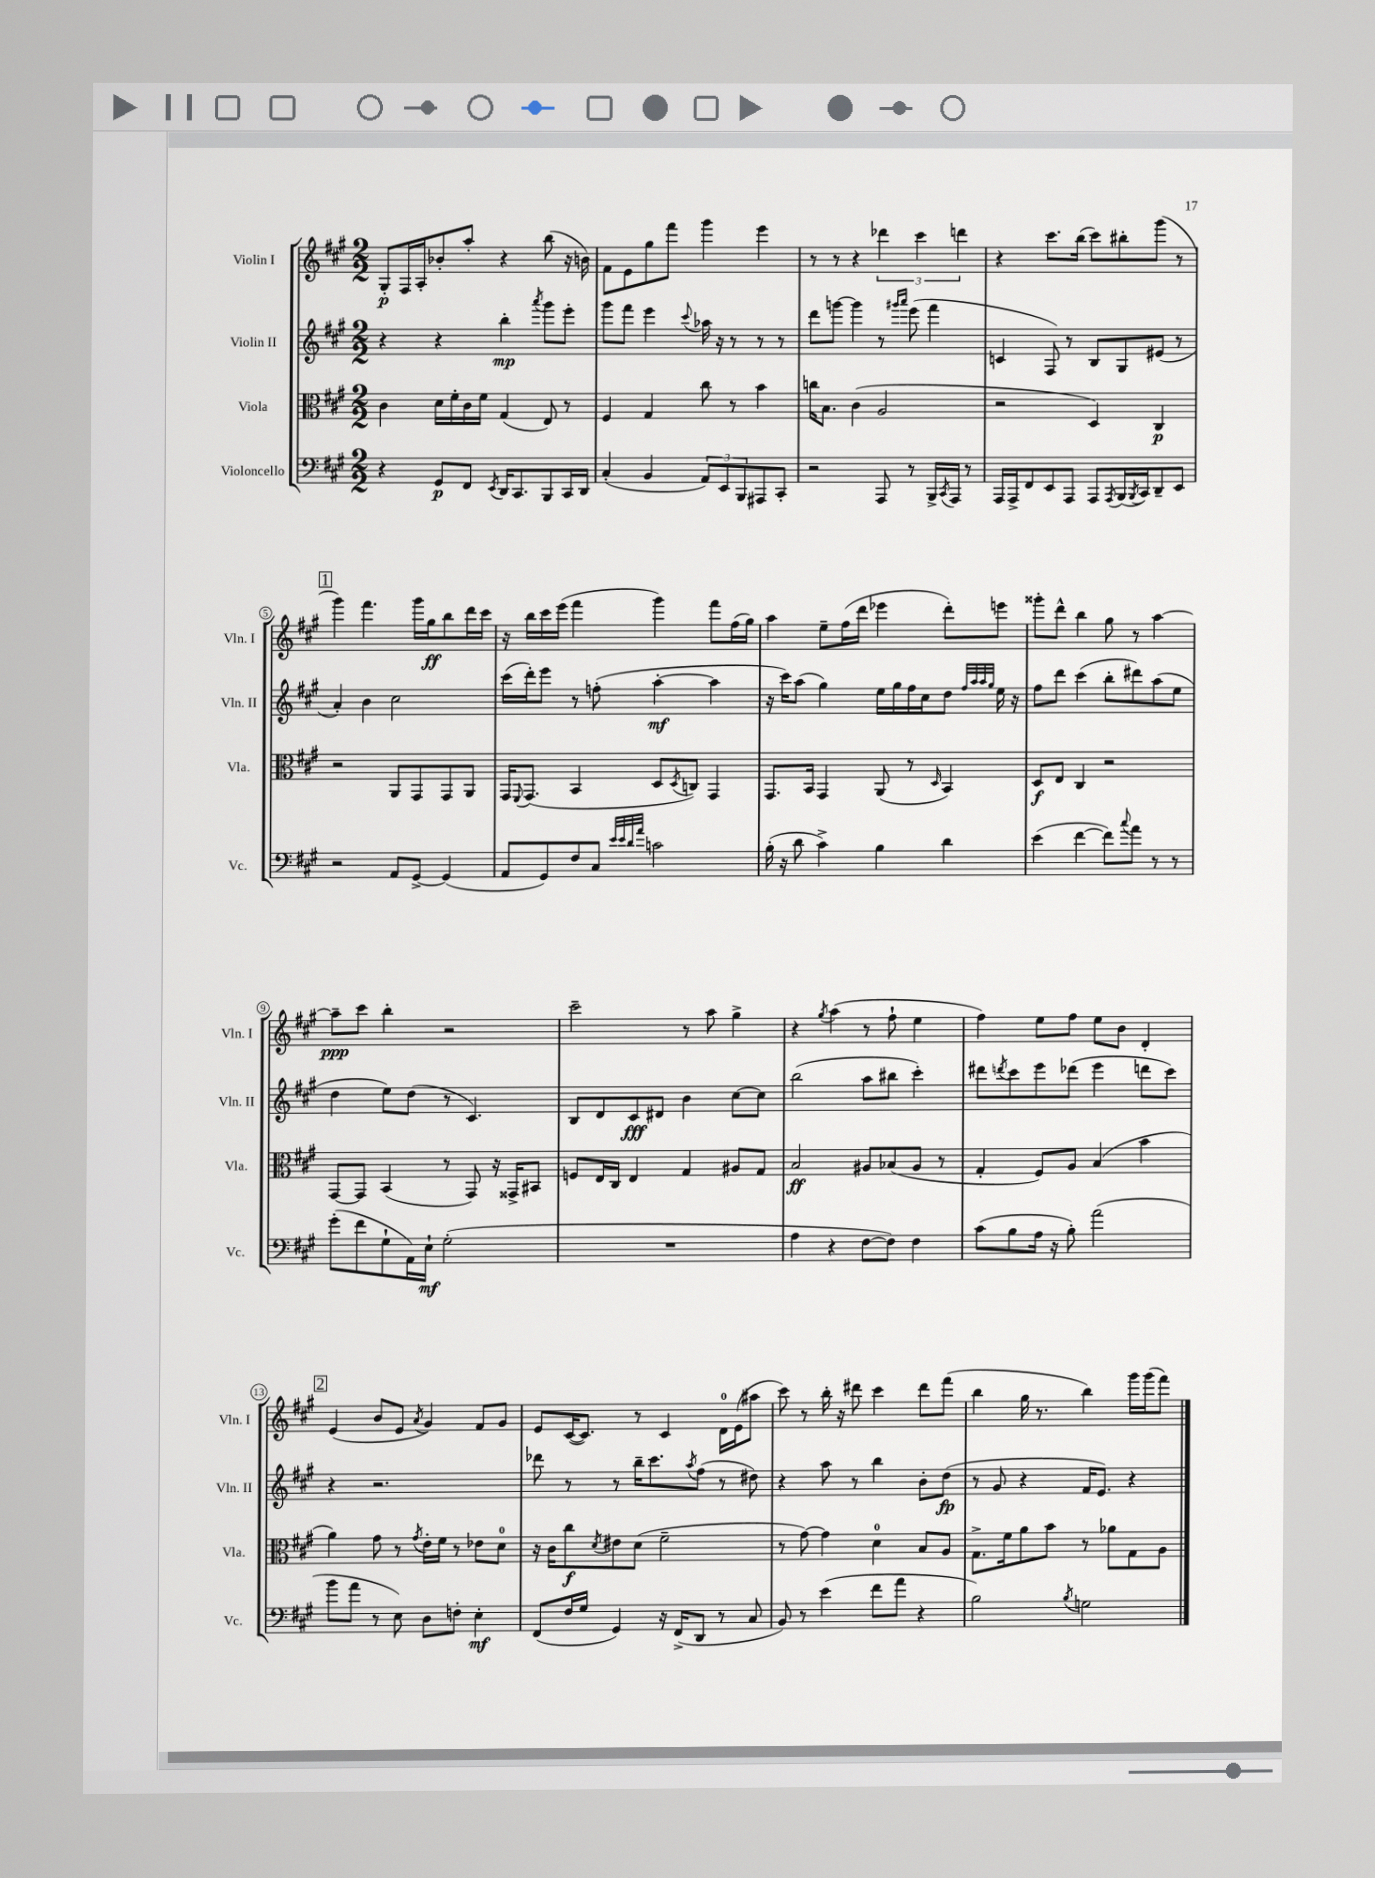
<<
\new StaffGroup <<
\new Staff = "s0" \with { instrumentName = "Violin I" shortInstrumentName = "Vln. I" } {
    \clef treble \key a \major \numericTimeSignature \time 2/2
    gis8-.\p fis16 a16-. bes'8-. a''8-. r4 b''8( r16 b'16) |
    fis'8 e'8 gis''8 fis'''8 gis'''4 e'''4 |
    r8 r8 r4 \tuplet 3/2 { des'''4 cis'''4 d'''4 } |
    r4 cis'''8. b''16( cis'''8) bis''8-. gis'''8( r8 |
    \mark \markup { \box "1" } gis'''4) fis'''4. gis'''16 gis''16\ff b''8 d'''16 cis'''16 |
    r16 b''16 cis'''16 e'''16( fis'''4 gis'''4) fis'''8 fis''16( gis''16) |
    a''4 e''8-- fis''16( d'''16 ees'''4 d'''8-.) e'''8 |
    gisis'''8-. d'''8-^ b''4 gis''8 r8 a''4~ |
    a''8--\ppp cis'''8 b''4-. r2 |
    cis'''2-- r8 a''8 gis''4-> |
    r4 \acciaccatura { gis''8 } a''4( r8 fis''8-! e''4 |
    fis''4) e''8 fis''8 e''8 b'8 d'4-. |
    \mark \markup { \box "2" } e'4( b'8 e'8 \acciaccatura { a'8 } gis'4) fis'8 gis'8 |
    e'8 cis'16~( cis'8.) r8 cis'4 d'16-0 e'16( ais''8 |
    cis'''8) r8 b''16-. r16 dis'''8 cis'''4 dis'''8 fis'''8( |
    b''4 gis''16 r8. b''4) gis'''16 gis'''16( fis'''8) \bar "|." |
}
\new Staff = "s1" \with { instrumentName = "Violin II" shortInstrumentName = "Vln. II" } {
    \clef treble \key a \major \numericTimeSignature \time 2/2
    r4 r4 b''4-.\mp \acciaccatura { a'''8 } gis'''8 e'''8-. |
    gis'''8 fis'''8 e'''4 \appoggiatura { cis'''8 } aes''16 r16 r8 r8 r8 |
    d'''8 g'''8~ g'''4 r8 \grace { gis'''16 a'''16 } e'''8( fis'''4 |
    c'4 fis8) r8 b8 gis8 eis'8( r8 |
    \mark \markup { \box "1" } a'4-.) b'4 cis''2 |
    cis'''16( d'''16-.) e'''8 r8 f''8-.( a''4~-.\mf a''4 |
    r16 cis'''16) a''8( gis''4) e''16 gis''16 fis''16 cis''16 d''8 \grace { fis''32 a''32 a''32 gis''32 } e''16 r16 |
    fis''8 d'''8 cis'''4( b''8-. dis'''8) a''8( e''8 |
    d''4 e''8) d''8( r8 cis'4.) |
    b8 d'8 cis'8\fff dis'8 b'4 cis''8~ cis''8 |
    b''2( a''8 bis''8 cis'''4-.) |
    dis'''8 \acciaccatura { d'''8 } cis'''8 e'''8 des'''8( e'''4 d'''8 cis'''8) |
    \mark \markup { \box "2" } r4 r2. |
    des'''8 r8 r8 b''16-- cis'''8. \acciaccatura { a''8 } fis''8( r8 dis''8) |
    r4 a''8 r8 b''4 b'8-. d''8\fp( |
    r8 gis'8 r4 fis'16 e'8.) r4 \bar "|." |
}
\new Staff = "s2" \with { instrumentName = "Viola" shortInstrumentName = "Vla." } {
    \clef alto \key a \major \numericTimeSignature \time 2/2
    cis'4 d'16 fis'16-. cis'16 fis'16 gis4( e8) r8 |
    fis4 gis4 cis''8 r8 b'4 |
    c''16 b8. cis'4( a2 |
    r2 d4) cis4\p |
    \mark \markup { \box "1" } r2 a,8 gis,8 gis,8 a,8 |
    gis,16 \appoggiatura { fis,8 } gis,8.( b,4 d8 \acciaccatura { d8 } c8) gis,4 |
    gis,8. b,16 gis,4 a,8( r8 \grace { d16 } b,4) |
    d8\f e8 cis4 r2 |
    gis,8~ gis,8 b,4( r8 gis,8) r16 gisis,16-> bis,8 |
    f8 e16 cis16 e4 gis4 ais8 gis8 |
    b2\ff ais8 bes8( ais8 r8 |
    gis4-. fis8) a8 b4( b'4 |
    \mark \markup { \box "2" } a'4) gis'8 r8 \acciaccatura { gis'8 } e'16-. fis'16 r8 ees'8 d'8-0 |
    r16 cis'16 cis''8\f \acciaccatura { d'8 } eis'8 d'8( fis'2-- |
    r8 gis'8~) gis'4 d'4-0 b8 a8 |
    gis8.-> fis'16 a'8 b'8 r8 aes'8 gis8 a8 \bar "|." |
}
\new Staff = "s3" \with { instrumentName = "Violoncello" shortInstrumentName = "Vc." } {
    \clef bass \key a \major \numericTimeSignature \time 2/2
    r4 gis,8\p fis,8 \acciaccatura { e,8 } d,16 cis,8. b,,8 cis,16 d,16 |
    cis4-.( b,4 \tuplet 3/2 { a,8) e,8 b,,8 } ais,,8 cis,8-. |
    r2 a,,8 r8 b,,16-> \acciaccatura { cis,8 } a,,16 r8 |
    a,,16 a,,16-> fis,8 e,8 a,,8 a,,8 \acciaccatura { a,,8 } b,,16( \acciaccatura { b,,8 } cis,16) d,8-- e,8 |
    \mark \markup { \box "1" } r2 a,8 gis,8~-> gis,4( |
    a,8 gis,8) fis8 cis8 \grace { e'32 e'32 d'32 a'32 } c'2 |
    b16-.( r16 d'8 cis'4->) b4 d'4 |
    e'4( fis'4~ fis'8) \appoggiatura { cis''8 } a'8 r8 r8 |
    gis'8-.( fis'8 gis8-! a,16) e16-!\mf gis2-.( |
    R1 |
    a4 r4 fis8~ fis8) fis4 |
    cis'8( b8 a16 r16 b8-.) a'2( |
    \mark \markup { \box "2" } b'8 a'8 r8 e8) d8 f8-. e4-.\mf |
    fis,8( fis16 gis16 gis,4) r16 fis,16->( d,8 r8 cis8 |
    b,8) r8 e'4( fis'8 a'8 r4 |
    b2) \acciaccatura { b8 } g2 \bar "|." |
}
>>
>>
\layout { \context { \Score \override BarNumber.stencil = #(make-stencil-circler 0.1 0.3 ly:text-interface::print) } }
